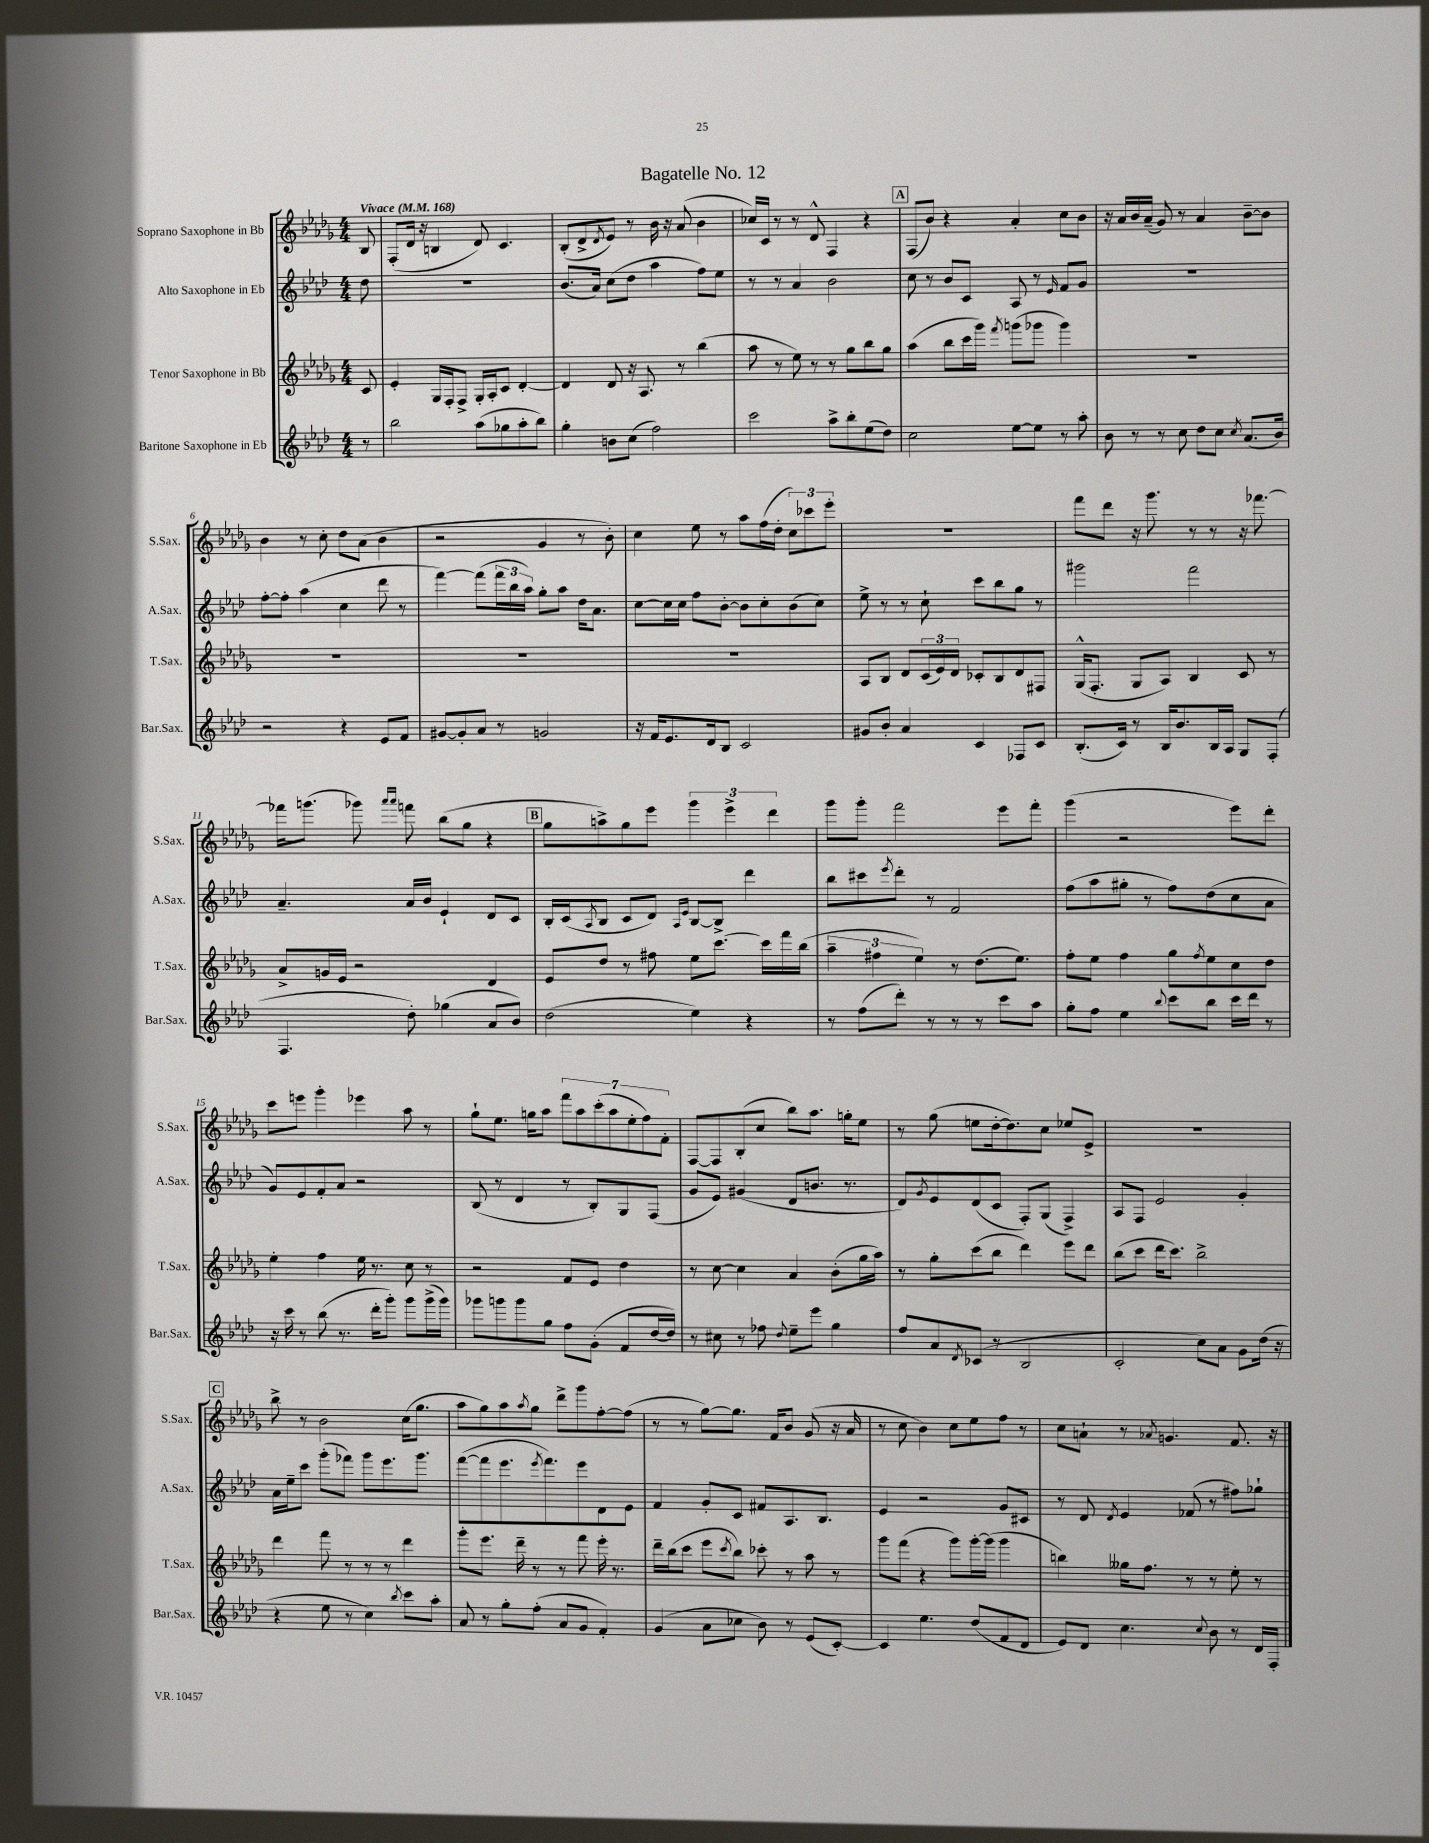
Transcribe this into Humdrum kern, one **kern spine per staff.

**kern	**kern	**kern	**kern
*part4	*part3	*part2	*part1
*staff4	*staff3	*staff2	*staff1
*I"Baritone Saxophone in Eb	*I"Tenor Saxophone in Bb	*I"Alto Saxophone in Eb	*I"Soprano Saxophone in Bb
*I'Bar.Sax.	*I'T.Sax.	*I'A.Sax.	*I'S.Sax.
*clefG2	*clefG2	*clefG2	*clefG2
*k[b-e-a-d-]	*k[b-e-a-d-g-]	*k[b-e-a-d-]	*k[b-e-a-d-g-]
*M4/4	*M4/4	*M4/4	*M4/4
*MM168	*MM168	*MM168	*MM168
=	=	=	=
!	!	!	!LO:TX:a:B:t=Vivace
8r	8c/	8dd-\	8B-/
=1	=1	=1	=1
2bb-\	4e-'/	1r	(8F'/L
.	.	.	16d-/Jk
.	.	.	16r
.	16G-/LL	.	4Bn/
.	16F'/J	.	.
.	8F^/J	.	.
(8aa-\L	16G-'/LL	.	8d-/)
.	16A-'/J	.	.
8gg-X\	8c/J	.	4.c/
8aa-'\	[4d-'/	.	.
8bb-\J)	.	.	.
=2	=2	=2	=2
4gg'\	4d-/]	(8.b-/L	(8B-'/L
.	.	.	8d-^/
.	.	16a-/Jk)	.
.	.	.	8qd-/
8bn\L	8d-/	(8cc\L	8e-/J)
(8cc\J	16r	8dd-\J	8r
.	8.A-/	.	.
2ff\)	.	4aa-\	16b-\
.	.	.	16r
.	8r	.	(8a-/
.	(4bb-\	8ff\L)	4b-\
.	.	8ee-\J	.
=3	=3	=3	=3
2ccc\	8aa-\	8r	16cc-X/LL)
.	.	.	16c/JJ
.	8r	8r	8r
.	8ee-\)	4a-/	8r
.	8r	.	8d-^^/
8aa-^\L	8r	2b-\	4F/
8bb-'\	8gg-\L	.	.
(8ee-\	8bb-\	.	4r
8dd-\J)	8gg-\J	.	.
!!LO:REH:place=s1:t=A
=4	=4	=4	=4
2cc\	(4aa-\	8cc\	(8F/L
.	.	8r	8b-/J)
.	8bb-\L	8b-/L	4r
.	16ccc\L	8c/J	.
.	16ggg-\JJ)	.	.
.	8qfff/	.	.
[8ee-\L	(8gggn\L	8A-/	4a-'/
8ee-\J]	8ggg-X\J	8r	.
.	.	16qqe-/	.
8r	4ggg-\)	8f/L	8cc\L
8aa-'\	.	8g/J	8b-\J
=5	=5	=5	=5
8b-\	1r	1r	16r
.	.	.	16a-/LL
8r	.	.	16b-/
.	.	.	(16a-~/JJ
8r	.	.	8g-/)
8cc\	.	.	8r
8dd-\L	.	.	4a-/
8cc\J	.	.	.
8qcc/	.	.	.
(8.a-/L	.	.	[8b-~\L
.	.	.	8b-\J]
16b-/Jk)	.	.	.
!!LO:LB:g=z
=6	=6	=6	=6
2r	1r	[8ff'\L	4b-\
.	.	8ff'\J]	.
.	.	(4aa-\	8r
.	.	.	8cc'\
4r	.	4cc\	8dd-\L
.	.	.	(8a-\J
8e-/L	.	8ddd-\	4b-\
8f/J	.	8r	.
=7	=7	=7	=7
[8g#X/L	1r	[4fff\)	2r
8g#'/]	.	.	.
8a-/J	.	(8fff\L]	.
8r	.	24fff\L	.
.	.	24bb-\	.
.	.	24aa-\JJ)	.
2gn/	.	8gg'\L	4g-/
.	.	8aa-\J	.
.	.	16dd-\KL	8r
.	.	8.a-\J	.
.	.	.	8b-'\)
=8	=8	=8	=8
16r	1r	[8cc\L	4cc\
16f/KL	.	.	.
8.e-/	.	16cc\L]	.
.	.	16cc\JJ	.
.	.	8ff\L	8ee-\
16d-/k	.	.	.
8B-/J	.	[8b-'\J	8r
2c/	.	8b-\L]	8aa-\L
.	.	8cc'\	(16ff\L
.	.	.	16dd-'\JJ
.	.	(8b-\	12cc\L)
.	.	.	12ccc-X\
.	.	8cc\J)	.
.	.	.	12eee-'\J
=9	=9	=9	=9
8g#X/L	8A-/L	8ee-^\	1r
8b-'/J	8B-/J	8r	.
4a-/	8d-/L	8r	.
.	(24c/L	8cc`\	.
.	24e-/)	.	.
.	24d-/JJ	.	.
4c/	8c-X'/L	8ccc\L	.
.	8B-/	8bb-\	.
8F-X/L	8d-/	8gg\J	.
8c/J	8F#X/J	8r	.
=10	=10	=10	=10
(8.B-'/L	(16G-^^/KL	2ggg#X\	8fff\L
.	8.F'/J	.	.
.	.	.	8ddd-\J
16c/Jk)	.	.	.
8r	8G-/L	.	16r
.	.	.	8.ggg-\
16B-/KL	8A-/J)	.	.
8.b-/	.	.	.
.	4B-/	2fff\	8r
16B-/L	.	.	8r
16A-/JJ	.	.	.
8G/L	8c/	.	16r
.	.	.	[8.fff-X\
(8F'/J	8r	.	.
!!LO:LB:g=z
=11	=11	=11	=11
4.F/	8a-^/L	4.a-~/	16fff-X\KL]
.	.	.	(8.gggn\J
.	16gn/L	.	.
.	16e-/JJ	.	.
.	2r	.	8ggg-X\)
.	.	.	16qqaaa-/LL
.	.	.	16qqaaa-/JJ
8dd-'\)	.	16a-/LL	8fffn\
.	.	16b-/JJ	.
(4gg-X\	.	4e-`/	(8bb-\L
.	.	.	8gg-\J
8a-/L	4d-/	8d-/L	4r
8b-/J)	.	8c/J	.
!!LO:REH:place=s1:t=B
=12	=12	=12	=12
(2dd-\	8e-/L	16B-'/LL	8gg-\L
.	.	(16c/J	.
.	.	8qA-/	.
.	8dd-/J	8B-/J	8aan^\)
.	8r	8c/L	8gg-\
.	8ff#X\	8d-/J)	8eee-\J
.	.	16qqA-/LL	.
.	.	16qqe-/JJ	.
4ee-\)	8ee-\L	[8B-/L	6ggg-\
.	[8.ccc\J	8B-^/J]	.
.	.	.	6eee-^\
4r	.	4ddd-\	.
.	16ccc\LL]	.	.
.	.	.	6ddd-\
.	16fff\	.	.
.	(16bb-\JJ	.	.
=13	=13	=13	=13
8r	6aa-~\	8bb-\L	8ggg-\L
(8ff\L	.	8ccc#X\	8ggg-'\J
.	6ff#X\	.	.
.	.	8qeee-/	.
8ddd-'\J)	.	8ddd-'\J	2fff\
.	6ee-\)	.	.
8r	.	8r	.
8r	8r	2f/	.
8r	(8.dd-\L	.	.
8ccc\L	.	.	8eee-\L
.	8.ee-\J)	.	.
8aa-\J	.	.	8fff'\J
=14	=14	=14	=14
8gg'\L	8ff'\L	(8ff\L	(4ggg-\
8ff\J	8ee-\J	8aa-\	.
4ee-\	4ff\	8gg#X'\J	2r
.	.	8r	.
8qqbb-/	.	.	.
8ccc\L	8gg-\L	8ff\L)	.
.	8qff/	.	.
8bb-\J	8ee-\	(8dd-\	.
16ccc\LL	8cc\	8cc\	8eee-\L)
16ddd-\JJ	.	.	.
8r	8dd-\J	8a-\J	8ddd-'\J
!!LO:LB:g=z
=15	=15	=15	=15
16r	4ee-'\	8g/L)	8ccc\L
16ccc\	.	.	.
8r	.	8e-/	8eeen\J
(8bb-\	4ff\	8f'/	4ggg-'\
8.r	.	8a-/J	.
.	16ee-\	2r	4eee-X\
16ddd-'\KL	8.r	.	.
8ggg'\J)	.	.	.
8ggg\L	8cc\	.	8aa-\
(16ggg^\L	8r	.	8r
16ggg\JJ)	.	.	.
=16	=16	=16	=16
8ggg-X\L	2r	(8B-/	8gg-`\L
8gggn\	.	8r	8.ee-\J
8ggg\	.	4d-/	.
.	.	.	16ggn\KL
8gg\J	.	.	8aa-\J
8ff\L	8f/L	8r	14fff\L
.	.	.	14aa-\
(8g'\J	8e-/J	8B-'/L)	.
.	.	.	(14ccc'\
.	.	.	14aa-\
8f/L	4dd-\	8G/	.
.	.	.	14ee-'\
.	.	.	14ff\)
[16dd-/L	.	(8F/J	.
.	.	.	14f'\J
16dd-/JJ])	.	.	.
=17	=17	=17	=17
8r	8r	8g/L	[8F/L
8cc#X\	[8cc\	8e-/J)	8F/]
8r	4cc\]	(4g#X/	(8B-'/
8ff-X\	.	.	8cc/J
8qqdd-/	.	.	.
8ee-~\L	4a-/	8d-/L	8bb-\L)
8eee-\J	.	8.bn/J	8.aa-\J
4gg\	(8b-'\L	.	.
.	.	8.r	16ggn'\KL
.	16gg-\L	.	8ee-\J
.	16aa-\JJ)	.	.
=18	=18	=18	=18
8ff/L	8r	8d-/L)	8r
.	.	8qg/	.
8a-/	8gg-'\L	8e-/	(8gg-\
8qd-/	.	.	.
(8c-X/J	(8ccc\	(8d-/	8een\L
8r	8bb-\J	8c/J	[16dd-'\k
.	.	.	8.dd-\])
2B-/	4ddd-\)	8F'/L)	.
.	.	(8G/J	8cc\J
.	8eee-\L	4F^/)	8ee-X/L
.	8ddd-\J	.	8e-^/J
=19	=19	=19	=19
2c'/	(8bb-\L	8A-/L	1r
.	8ccc\J	8F/J	.
.	16ddd-\KL	2e-/	.
.	8.ccc\J)	.	.
8cc\L)	2bb-^\	.	.
8a-\J	.	.	.
8g\L	.	4g'/	.
(16dd-\Jk	.	.	.
16r	.	.	.
!!LO:LB:g=z
!!LO:REH:place=s1:t=C
=20	=20	=20	=20
4r	4ddd-\	16a-\LL	8bb-^\
.	.	16ee-~\J	.
.	.	8ccc\J	8r
8ee-\	8fff\	(8ggg'\L	2b-\
8r	8r	8fff-X\J)	.
4cc\)	8r	8ggg\L	.
.	8r	8.eee-\	.
8qbb-/	.	.	.
8ccc\L	4ddd-\	.	(16cc\KL
.	.	8.ggg\J	8.gg-\J
8aa-'\J	.	.	.
=21	=21	=21	=21
8a-/	8ggg-'\L	([8fff\L	8aa-\L
8r	8.eee-\J	8fff\]	8gg-\)
8gg'\L	.	8.eee-\	8aa-\
.	16ddd-~\	.	.
.	.	.	8qaa-/
(8ff'\J	8r	.	8gg-\J
.	.	8qeee-/	.
.	.	8.fff\)	.
8a-/L	8r	.	8ddd-^\L
8g/J	8fff\	8eee-\	8ggg-\
4f'/)	16eee-'\	8d-\	[8ff'\
.	8.r	.	.
.	.	8e-\J	(8ff\J]
=22	=22	=22	=22
(4g/	16ddd-~\LL	4f/	8r
.	(16bb-\J	.	.
.	8ccc\J	.	8r
8a-\L	8eee-\L	8g'/L	[8gg-\L)
.	8qccc/	.	.
8cc-X\J	8bb-\J)	8c/J	8.gg-\J]
8b-\)	8ccc-X'\	8f#X/L	.
.	.	.	16f/KL
8r	8r	8.A-/	8b-/J
(8e-/L	8aa-\	.	(8g-/
.	.	8.B-/J	.
[8c'/J)	8r	.	16r
.	.	.	16a-/
=23	=23	=23	=23
4c/]	8ggg-\L	4e-/	8r
.	(8fff\J	.	8cc\
4.ee-\	4r	2r	4b-\)
.	8ggg-\L)	.	8cc\L
(8dd-/L	[16ggg-'\L	.	8ee-\
.	(16ggg-\JJ]	.	.
8f/	4ggg-\	8g/L	8ff\J
8d-/J	.	8c#X/J	8r
=24	=24	=24	=24
8e-/L)	4bbn\)	8r	8cc\L
8d-/J	.	8d-/	8an`\J
.	.	8qd-/	.
4.cc\	16gg--X\KL	4e-/	8r
.	8.ff\J	.	.
.	.	.	8qa-X/
.	.	.	4.gn/
.	8r	(8f-X/	.
8qqcc/	.	.	.
8b-\	8r	8r	.
8r	8ee-'\	8ff#X\L)	8.f/
16d-/LL	8r	8gg-X`\J	.
16F'/JJ	.	.	16r
==	==	==	==
*-	*-	*-	*-
